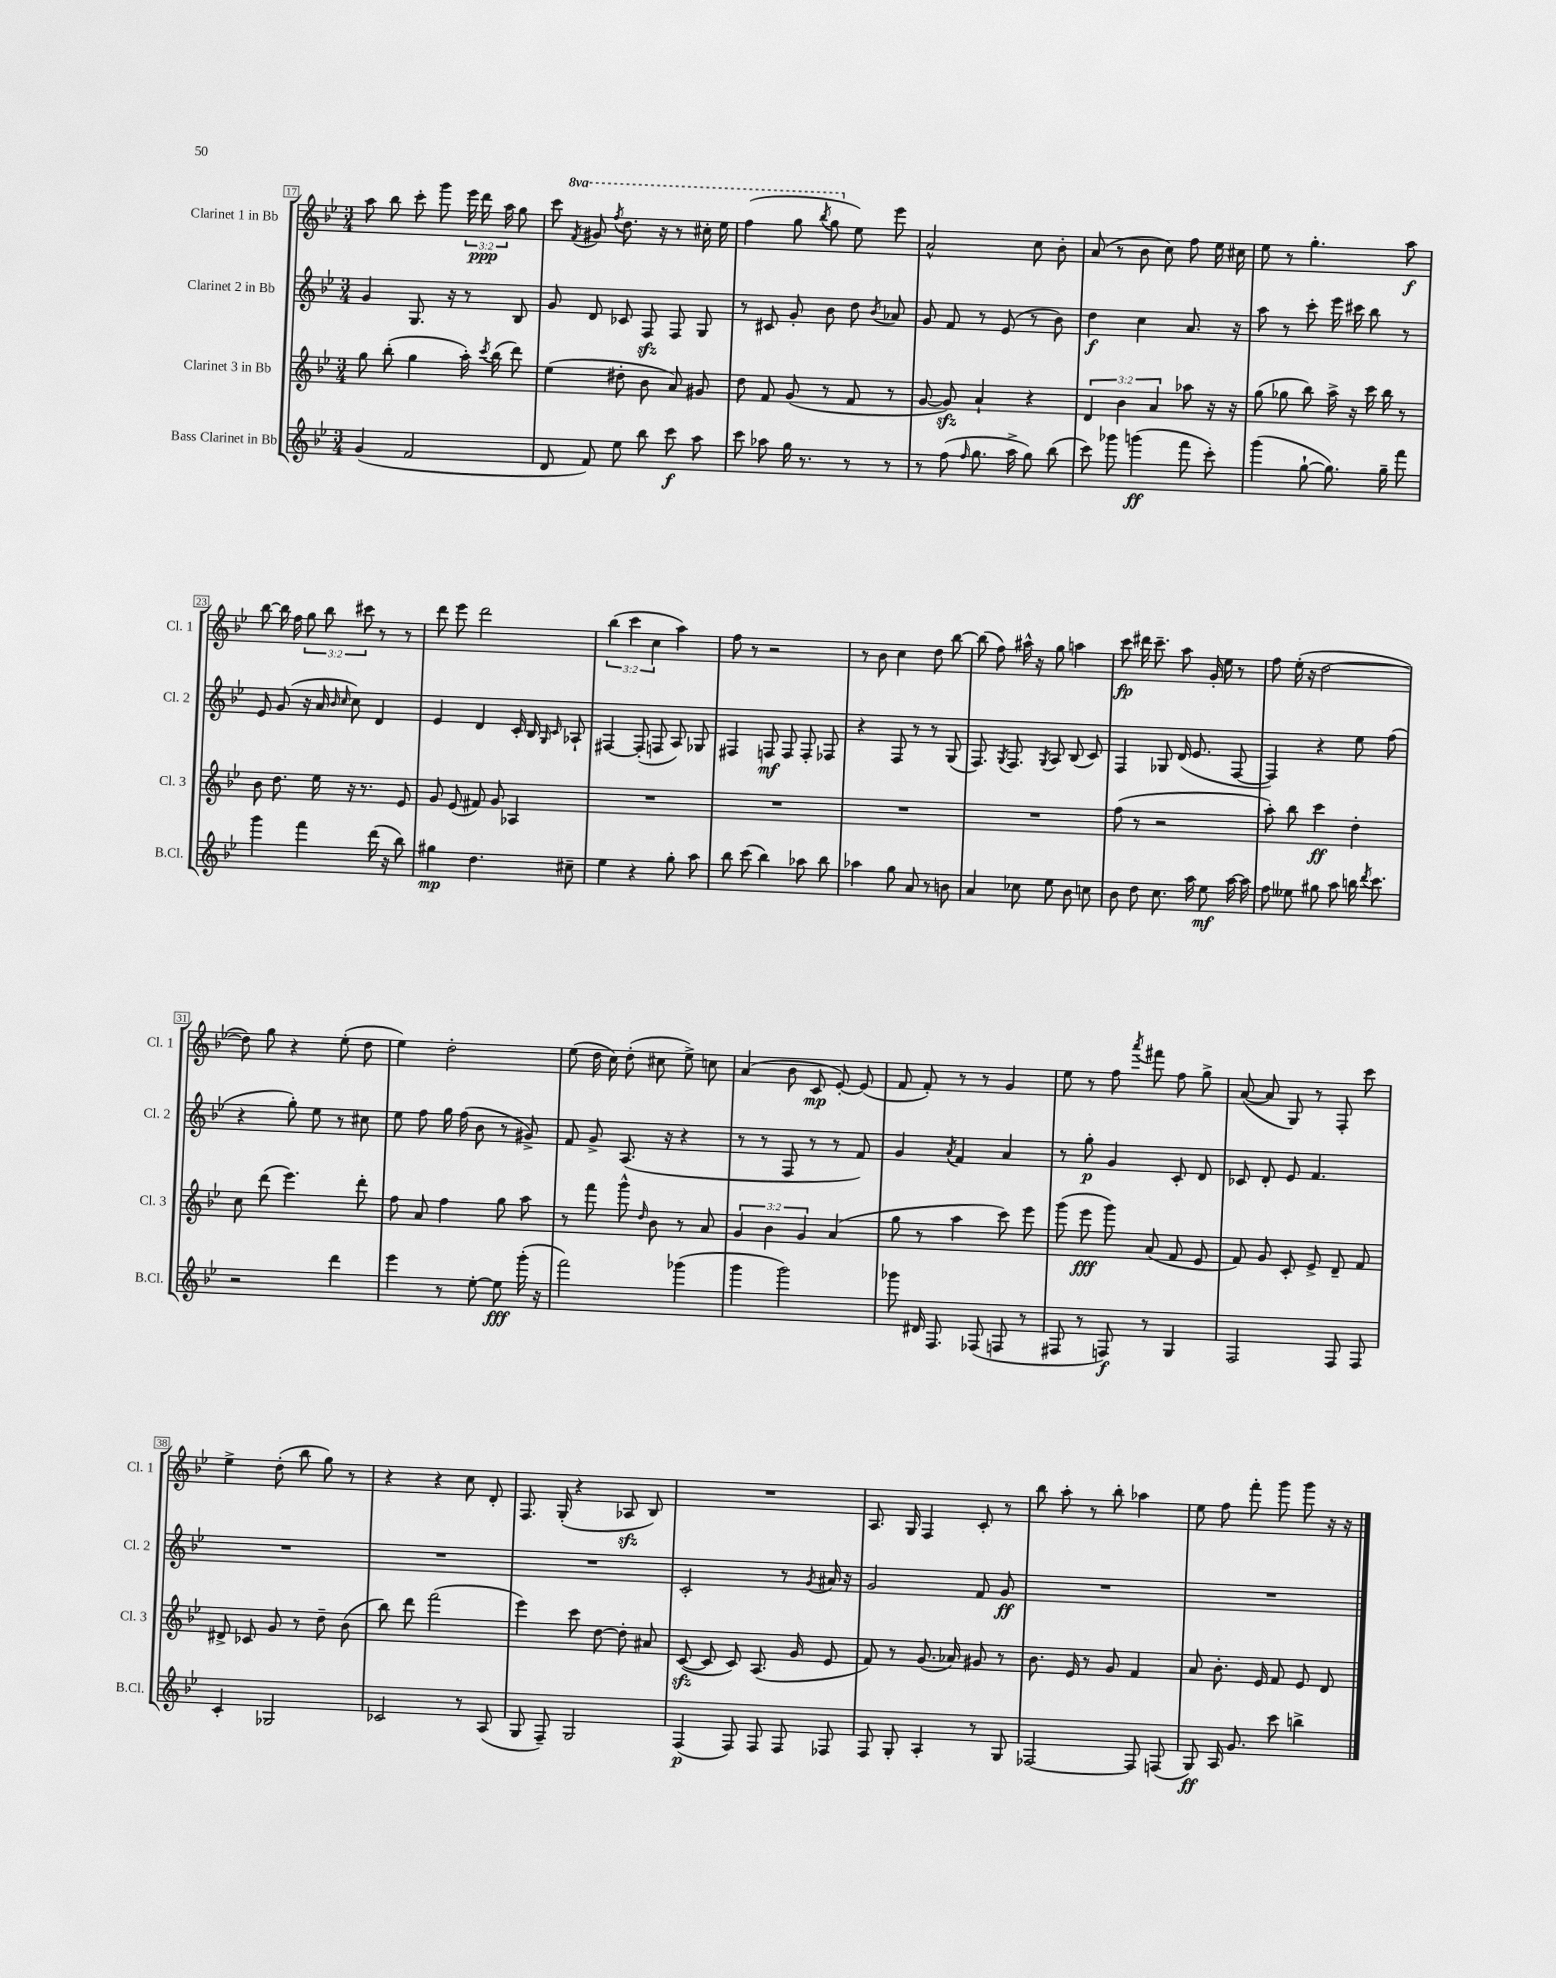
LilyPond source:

<<
\new StaffGroup <<
\new Staff = "s0" \with { instrumentName = "Clarinet 1 in Bb" shortInstrumentName = "Cl. 1" } {
    \clef treble \key bes \major \numericTimeSignature \time 3/4 \override Staff.TupletNumber.text = #tuplet-number::calc-fraction-text \set Staff.ottavationMarkups = #ottavation-simple-ordinals
    \autoBeamOff a''8 bes''8 c'''8-. g'''8 \tuplet 3/2 { ees'''16 d'''16\ppp a''16 } g''8 |
    c'''8 \ottava #1 \acciaccatura { f''8 } gis''8 \acciaccatura { f'''8 } d'''8. r16 r8 cis'''16-. ees'''16 |
    f'''4( g'''8 \acciaccatura { bes'''8 } g'''8 \ottava #0 ees''8) ees'''8 |
    a'2-^ c''8 bes'8-. |
    a'8( r8 bes'8 c''8) f''8 ees''16 cis''16 |
    ees''8 r8 g''4.-. a''8\f |
    bes''8~ bes''16 f''16 \tuplet 3/2 { g''8 bes''8 cis'''8 } r8 r8 |
    d'''8 ees'''8 d'''2 |
    \tuplet 3/2 { bes''4( c'''4 c''4 } a''4) |
    f''8 r8 r2 |
    r8 bes'8 c''4 d''8 bes''8~ |
    bes''8( f''8) ais''16-^ r16 g''8 a''4 |
    c'''8\fp dis'''16 c'''8.-- a''8 g'16-. ees''16 r8 |
    f''8 ees''16-.( r16 d''2~ |
    d''8) g''8 r4 ees''8-.( d''8 |
    ees''4) d''2-. |
    ees''8( d''16 c''16) d''8-.( cis''8 ees''8->) c''8 |
    a'4( bes'8 c'8\mp ees'8~-.) ees'8( |
    f'8 f'8-.) r8 r8 g'4 |
    ees''8 r8 f''8 \acciaccatura { a'''8 } fis'''8 f''8 g''8-> |
    a'8~( a'8 g8) r8 f8-. c'''8 |
    ees''4-> d''8-.( bes''8 g''8) r8 |
    r4 r4 c''8 d'8-. |
    f8. g16-.( r4 aes8\sfz bes8) |
    R2. |
    a8. g16 f4 c'8-. r8 |
    bes''8 a''8-. r8 bes''8-. aes''4 |
    ees''8 f''8 f'''8-. g'''8 g'''8 r16 r16 \bar "|." |
}
\new Staff = "s1" \with { instrumentName = "Clarinet 2 in Bb" shortInstrumentName = "Cl. 2" } {
    \clef treble \key bes \major \numericTimeSignature \time 3/4
    \autoBeamOff g'4 g8. r16 r8 bes8 |
    g'8 d'8 ces'8 f8\sfz f8 g8 |
    r8 cis'8 g'8-. bes'8 d''8 \acciaccatura { bes'8 } aes'8 |
    g'8 f'8 r8 ees'8( r8 bes'8) |
    d''4\f c''4 a'8. r16 |
    a''8 r8 c'''8-. ees'''16 cis'''16 bes''8 r8 |
    ees'8 g'8( r16 a'16 \grace { bes'16 c''16 } c''8) d'4 |
    ees'4 d'4 c'16-. bes16 \grace { g16 c'16 } aes8-! |
    fis4~ fis8-.( f8 a8) ges8 |
    fis4 f8\mf f8 f8-. fes8 |
    r4 f8 r8 r8 g8( |
    f8.) \acciaccatura { g8 } f8. \acciaccatura { g8 } a8 bes8( c'8) |
    f4 ges8 d'16( ees'8. f8~ |
    f4) r4 ees''8 f''8( |
    r4 g''8-.) ees''8 r8 cis''8 |
    ees''8 f''8 g''16 f''16( bes'8 r8 gis'8->) |
    f'8 g'8-> a8.( r16 r4 |
    r8 r8 f8 r8 r8 f'8) |
    g'4 \acciaccatura { a'8 } f'4 a'4 |
    r8 g''8-.\p g'4 c'8-. d'8 |
    ces'8 d'8-. ees'8 f'4. |
    R2. |
    R2. |
    R2. |
    c'2-. r8 \acciaccatura { g'8 } ais'16 r16 |
    g'2 f'8 g'8\ff |
    R2. |
    R2. \bar "|." |
}
\new Staff = "s2" \with { instrumentName = "Clarinet 3 in Bb" shortInstrumentName = "Cl. 3" } {
    \clef treble \key bes \major \numericTimeSignature \time 3/4 \override Staff.TupletNumber.text = #tuplet-number::calc-fraction-text
    \autoBeamOff g''8 bes''8-.( g''4 a''16-.) \acciaccatura { c'''8 } bes''16( d'''8) |
    ees''4( dis''8-. bes'8 a'8) gis'8 |
    d''8 f'8 g'8( r8 f'8 r8 |
    g'8~ g'8\sfz) a'4-! r4 |
    \tuplet 3/2 { d'4 bes'4 a'4 } aes''8 r16 r16 |
    g''8( ges''8 bes''8) a''16-> r16 c'''16 bes''16 r8 |
    bes'8 d''8. ees''16 r16 r8. ees'8 |
    g'8 ees'8( fis'8) g'8 aes4 |
    R2. |
    R2. |
    R2. |
    R2. |
    f''8( r8 r2 |
    a''8-.) bes''8 c'''4\ff d''4-. |
    c''8 d'''8( ees'''4.) d'''8-. |
    f''8 a'8 f''4 g''8 a''8 |
    r8 f'''8 g'''8-^ \grace { d''16 } bes'8 r8 a'8 |
    \tuplet 3/2 { g'4 bes'4 g'4 } a'4( |
    g''8 r8 a''4 c'''8) ees'''8 |
    g'''8( ees'''8\fff g'''8) a'8( f'8 ees'8 |
    f'8) g'8 c'8-. ees'8-> d'8-- f'8 |
    dis'8-> ces'8 g'8 r8 d''8-- bes'8( |
    bes''8) d'''8 f'''2( |
    ees'''4) c'''8 d''8~ d''8-. ais'8 |
    c'8~\sfz( c'8 c'8) a8.( g'16 ees'8 |
    f'8) r8 g'8.( aes'16) gis'8 r8 |
    bes'8. ees'16 r8 g'8 f'4 |
    a'8 bes'8.-. ees'16 f'8 ees'8 d'8 \bar "|." |
}
\new Staff = "s3" \with { instrumentName = "Bass Clarinet in Bb" shortInstrumentName = "B.Cl." } {
    \clef treble \key bes \major \numericTimeSignature \time 3/4
    \autoBeamOff g'4( f'2 |
    d'8 f'8) ees''8 bes''8 c'''8\f a''8 |
    c'''8 aes''8 g''16 r8. r8 r8 |
    r8 f''8( \grace { f''16 } g''8. a''16-> g''8) bes''8( |
    c'''8) ges'''8 g'''4\ff( f'''8 c'''8-.) |
    g'''4( g''8~-! g''8.) g''16-- f'''8 |
    g'''4 f'''4 d'''16( r16 bes''8) |
    gis''4\mp d''4. cis''8-- |
    ees''4 r4 g''8-. a''8 |
    bes''8 c'''8( bes''4) aes''8 bes''8 |
    aes''4 g''8 a'8 r8 b'8 |
    a'4 ces''8 ees''8 bes'8 c''8 |
    bes'8 d''8 c''8. a''16 ees''8\mf a''16~ a''16 |
    f''8 eeses''8 gis''8 a''8 b''16 \acciaccatura { d'''8 } c'''8. |
    r2 d'''4 |
    ees'''4 r8 ees''8~-. ees''8\fff g'''16-.( r16 |
    f'''2) ges'''4( |
    g'''4 g'''2) |
    ges'''8 dis'16 f8. fes8( f8 r8 |
    fis8 r8 f8\f) r8 g4 |
    f2 f8 f8 |
    c'4-. ges2 |
    ces'2 r8 a8( |
    g8 f8--) g2 |
    f4\p( f8) f8 f8 fes8 |
    f8 g8-. a4-. r8 g8 |
    fes2~ fes8 f8( |
    g8\ff) a16 g'8. c'''8 b''4-> \bar "|." |
}
>>
>>
\layout { \context { \Score currentBarNumber = #17 \override BarNumber.stencil = #(make-stencil-boxer 0.1 0.3 ly:text-interface::print) } }
